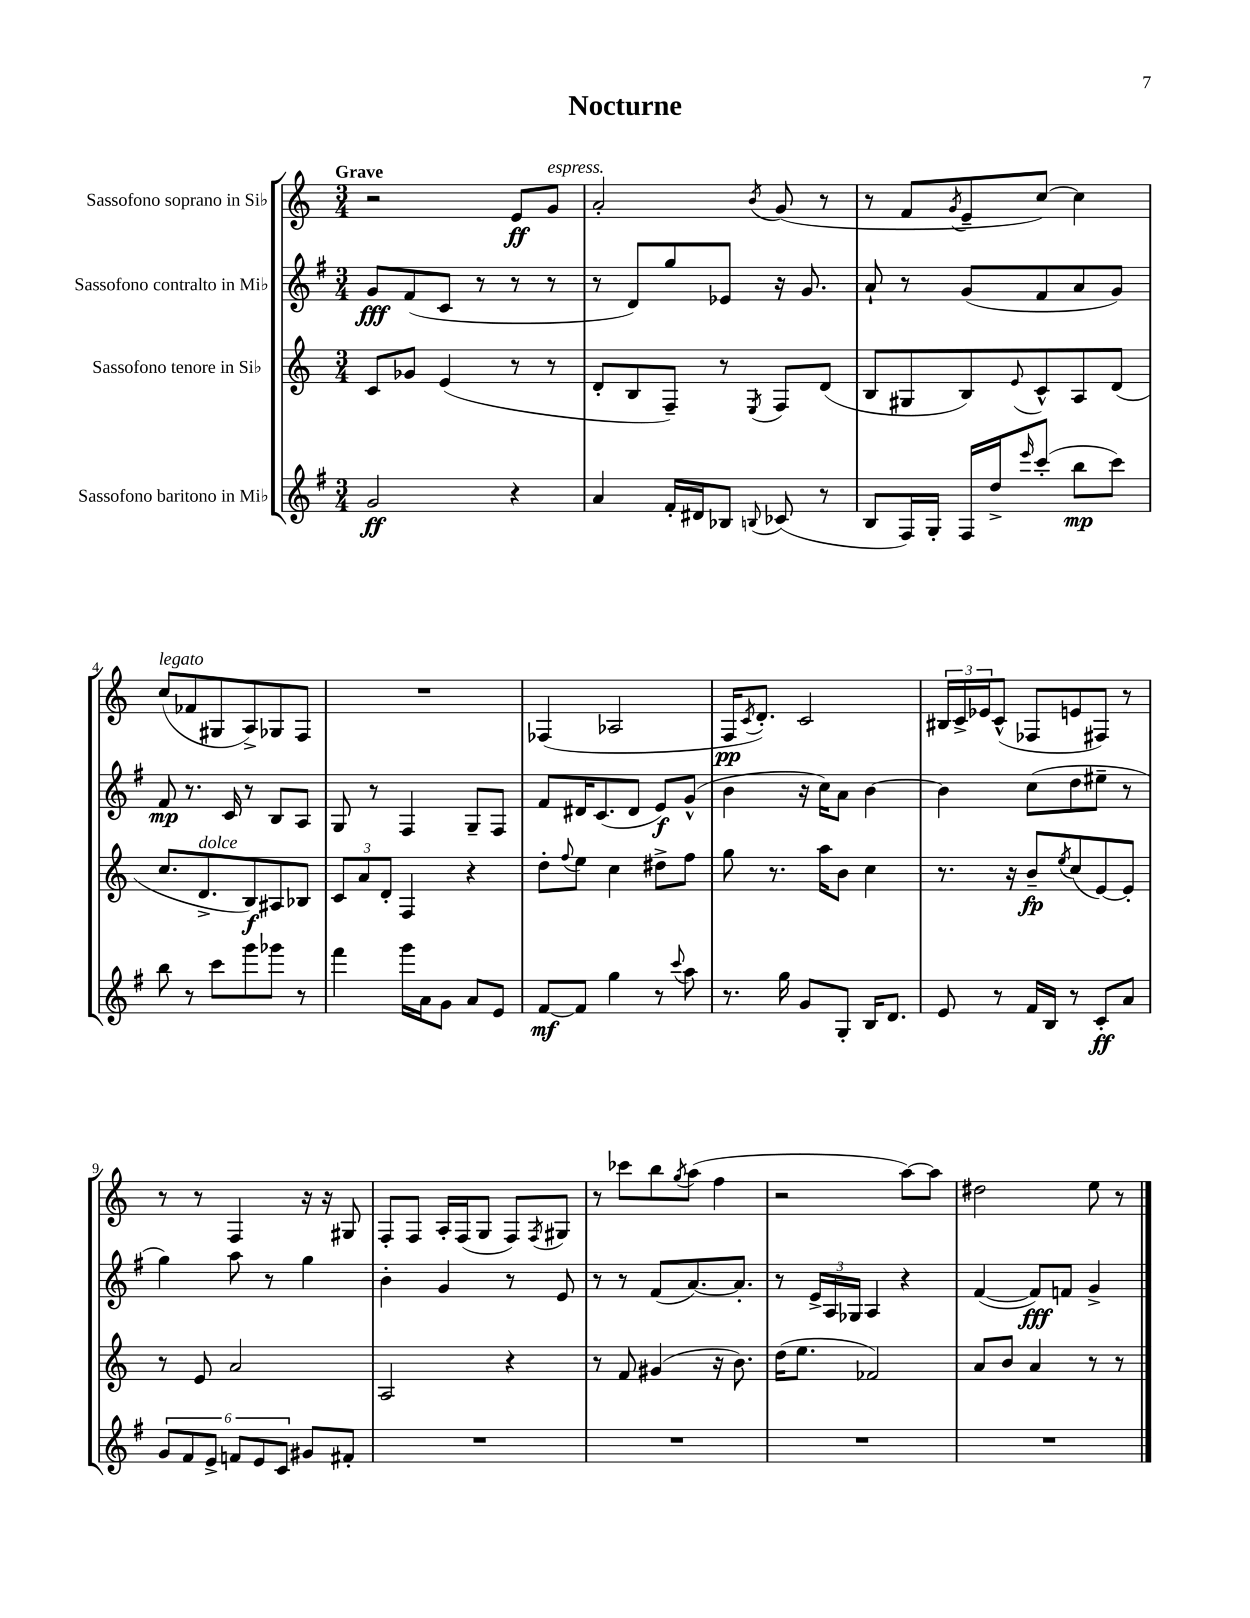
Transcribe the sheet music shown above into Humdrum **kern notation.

**kern	**dynam	**kern	**dynam	**kern	**dynam	**kern	**dynam
*part4	*part4	*part3	*part3	*part2	*part2	*part1	*part1
*staff4	*staff4	*staff3	*staff3	*staff2	*staff2	*staff1	*staff1
*I"Sassofono baritono in Mi♭	*	*I"Sassofono tenore in Si♭	*	*I"Sassofono contralto in Mi♭	*	*I"Sassofono soprano in Si♭	*
*clefG2	*	*clefG2	*	*clefG2	*	*clefG2	*
*k[f#]	*	*k[]	*	*k[f#]	*	*k[]	*
*M3/4	*	*M3/4	*	*M3/4	*	*M3/4	*
=1	=1	=1	=1	=1	=1	=1	=1
!	!	!	!	!	!	!LO:TX:a:B:t=Grave	!
2g/	ff	8c/L	.	8g/L	fff	2r	.
.	.	8g-X/J	.	(8f#/	.	.	.
.	.	(4e/	.	8c/J	.	.	.
.	.	.	.	8r	.	.	.
4r	.	8r	.	8r	.	8e/L	ff
!	!	!	!	!	!	!LO:TX:a:i:t=espress.	!
.	.	8r	.	8r	.	8g/J	.
=2	=2	=2	=2	=2	=2	=2	=2
4a/	.	8d'/L	.	8r	.	2a'/	.
.	.	8B/	.	8d/L)	.	.	.
16f#'/LL	.	8F~/J)	.	8gg/	.	.	.
16d#X/J	.	.	.	.	.	.	.
8B-X/J	.	8r	.	8e-X/J	.	.	.
8qqBn/	.	8qE/	.	.	.	8qb/	.
(8c-X/	.	8F/L	.	16r	.	(8g/	.
.	.	.	.	8.g/	.	.	.
8r	.	(8d/J	.	.	.	8r	.
=3	=3	=3	=3	=3	=3	=3	=3
8B/L	.	8B/L	.	8a`/	.	8r	.
16F#/L)	.	8G#X/	.	8r	.	8f/L	.
16G'/JJ	.	.	.	.	.	.	.
.	.	.	.	.	.	8qg/	.
16F#/LL	.	8B/)	.	(8g/L	.	8e~/	.
16dd^/J	.	.	.	.	.	.	.
16qqeee/	.	8qqe/	.	.	.	.	.
(8ccc'/J	.	8c^^/	.	8f#/	.	[8cc/J)	.
8bb\L	mp	8A/	.	8a/	.	4cc\]	.
8ccc\J)	.	(8d/J	.	8g/J)	.	.	.
!!LO:LB:g=z
=4	=4	=4	=4	=4	=4	=4	=4
!	!	!	!	!	!	!LO:TX:a:i:t=legato	!
8bb\	.	8.cc/L	.	8f#/	mp	(8cc/L	.
8r	.	.	.	8.r	.	8f-X/	.
!	!	!LO:TX:a:i:t=dolce	!	!	!	!	!
.	.	8.d^/	.	.	.	.	.
8ccc\L	.	.	.	.	.	8G#X/	.
.	.	.	.	16c/	.	.	.
8ggg\	.	8B/)	f	8r	.	8A^/)	.
8ggg-X\J	.	8A#X/	.	8B/L	.	8G-X/	.
8r	.	8B-X/J	.	8A/J	.	8F/J	.
=5	=5	=5	=5	=5	=5	=5	=5
4fff#\	.	12c/L	.	8G/	.	2.r	.
.	.	12a/	.	.	.	.	.
.	.	.	.	8r	.	.	.
.	.	12d'/J	.	.	.	.	.
16ggg\LL	.	4F/	.	4F#/	.	.	.
16a\J	.	.	.	.	.	.	.
8g\J	.	.	.	.	.	.	.
8a/L	.	4r	.	8G~/L	.	.	.
8e/J	.	.	.	8F#/J	.	.	.
=6	=6	=6	=6	=6	=6	=6	=6
[8f#/L	mf	8dd'\L	.	8f#/L	.	(4F-X/	.
.	.	8qqff/	.	.	.	.	.
8f#/J]	.	8ee\J	.	16d#X/K	.	.	.
.	.	.	.	(8.c/	.	.	.
4gg\	.	4cc\	.	.	.	2A-X/	.
.	.	.	.	8d#/J	.	.	.
8r	.	8dd#X^\L	.	8e/L)	f	.	.
8qqccc/	.	.	.	.	.	.	.
8aa\	.	8ff\J	.	(8g^^/J	.	.	.
=7	=7	=7	=7	=7	=7	=7	=7
8.r	.	8gg\	.	4b\	.	16F/KL	pp
.	.	.	.	.	.	8qc/	.
.	.	.	.	.	.	8.d'/J)	.
.	.	8.r	.	.	.	.	.
16gg\	.	.	.	.	.	.	.
8g/L	.	.	.	16r	.	2c/	.
.	.	16aa\KL	.	16cc\KL)	.	.	.
8G'/J	.	8b\J	.	8a\J	.	.	.
16B/KL	.	4cc\	.	[4b\	.	.	.
8.d/J	.	.	.	.	.	.	.
=8	=8	=8	=8	=8	=8	=8	=8
8e/	.	8.r	.	4b\]	.	24B#X/LL	.
.	.	.	.	.	.	24c^/	.
.	.	.	.	.	.	24e-X/J	.
8r	.	.	.	.	.	(8c^^/J	.
.	.	16r	.	.	.	.	.
16f#/LL	.	8b~/L	fp	(8cc\L	.	8F-X/L	.
16B/JJ	.	.	.	.	.	.	.
.	.	8qee/	.	.	.	.	.
8r	.	(8cc/	.	8dd\	.	8en/	.
8c'/L	ff	[8e/)	.	8ee#X~\J	.	8F#X/J)	.
8a/J	.	8e'/J]	.	8r	.	8r	.
!!LO:LB:g=z
=9	=9	=9	=9	=9	=9	=9	=9
12g/L	.	8r	.	4gg\)	.	8r	.
12f#/	.	.	.	.	.	.	.
.	.	8e/	.	.	.	8r	.
12e^/J	.	.	.	.	.	.	.
12fn/L	.	2a/	.	8aa\	.	4F/	.
12e/	.	.	.	.	.	.	.
.	.	.	.	8r	.	.	.
12c/J	.	.	.	.	.	.	.
8g#X/L	.	.	.	4gg\	.	16r	.
.	.	.	.	.	.	16r	.
8f#X'/J	.	.	.	.	.	8G#X/	.
=10	=10	=10	=10	=10	=10	=10	=10
2.r	.	2A/	.	4b'\	.	8F'/L	.
.	.	.	.	.	.	8F/J	.
.	.	.	.	4g/	.	16A'/LL	.
.	.	.	.	.	.	(16F/J	.
.	.	.	.	.	.	8G/J	.
.	.	4r	.	8r	.	8F/L)	.
.	.	.	.	.	.	8qF/	.
.	.	.	.	8e/	.	8G#X/J	.
=11	=11	=11	=11	=11	=11	=11	=11
2.r	.	8r	.	8r	.	8r	.
.	.	8f/	.	8r	.	8ccc-X\L	.
.	.	(4g#X/	.	(8f#/L	.	8bb\	.
.	.	.	.	.	.	8qgg/	.
.	.	.	.	[8.a/)	.	(8aa\J	.
.	.	16r	.	.	.	4ff\	.
.	.	8.b\)	.	8.a'/J]	.	.	.
=12	=12	=12	=12	=12	=12	=12	=12
2.r	.	(16dd\KL	.	8r	.	2r	.
.	.	8.ee\J	.	.	.	.	.
.	.	.	.	24e^/LL	.	.	.
.	.	.	.	24A/	.	.	.
.	.	.	.	24G-X/JJ	.	.	.
.	.	2f-X/)	.	4A/	.	.	.
.	.	.	.	4r	.	[8aa\L)	.
.	.	.	.	.	.	8aa\J]	.
=13	=13	=13	=13	=13	=13	=13	=13
2.r	.	8a/L	.	([4f#/	.	2dd#X\	.
.	.	8b/J	.	.	.	.	.
.	.	4a/	.	8f#/L])	fff	.	.
.	.	.	.	8fn/J	.	.	.
.	.	8r	.	4g^/	.	8ee\	.
.	.	8r	.	.	.	8r	.
==	==	==	==	==	==	==	==
*-	*-	*-	*-	*-	*-	*-	*-
